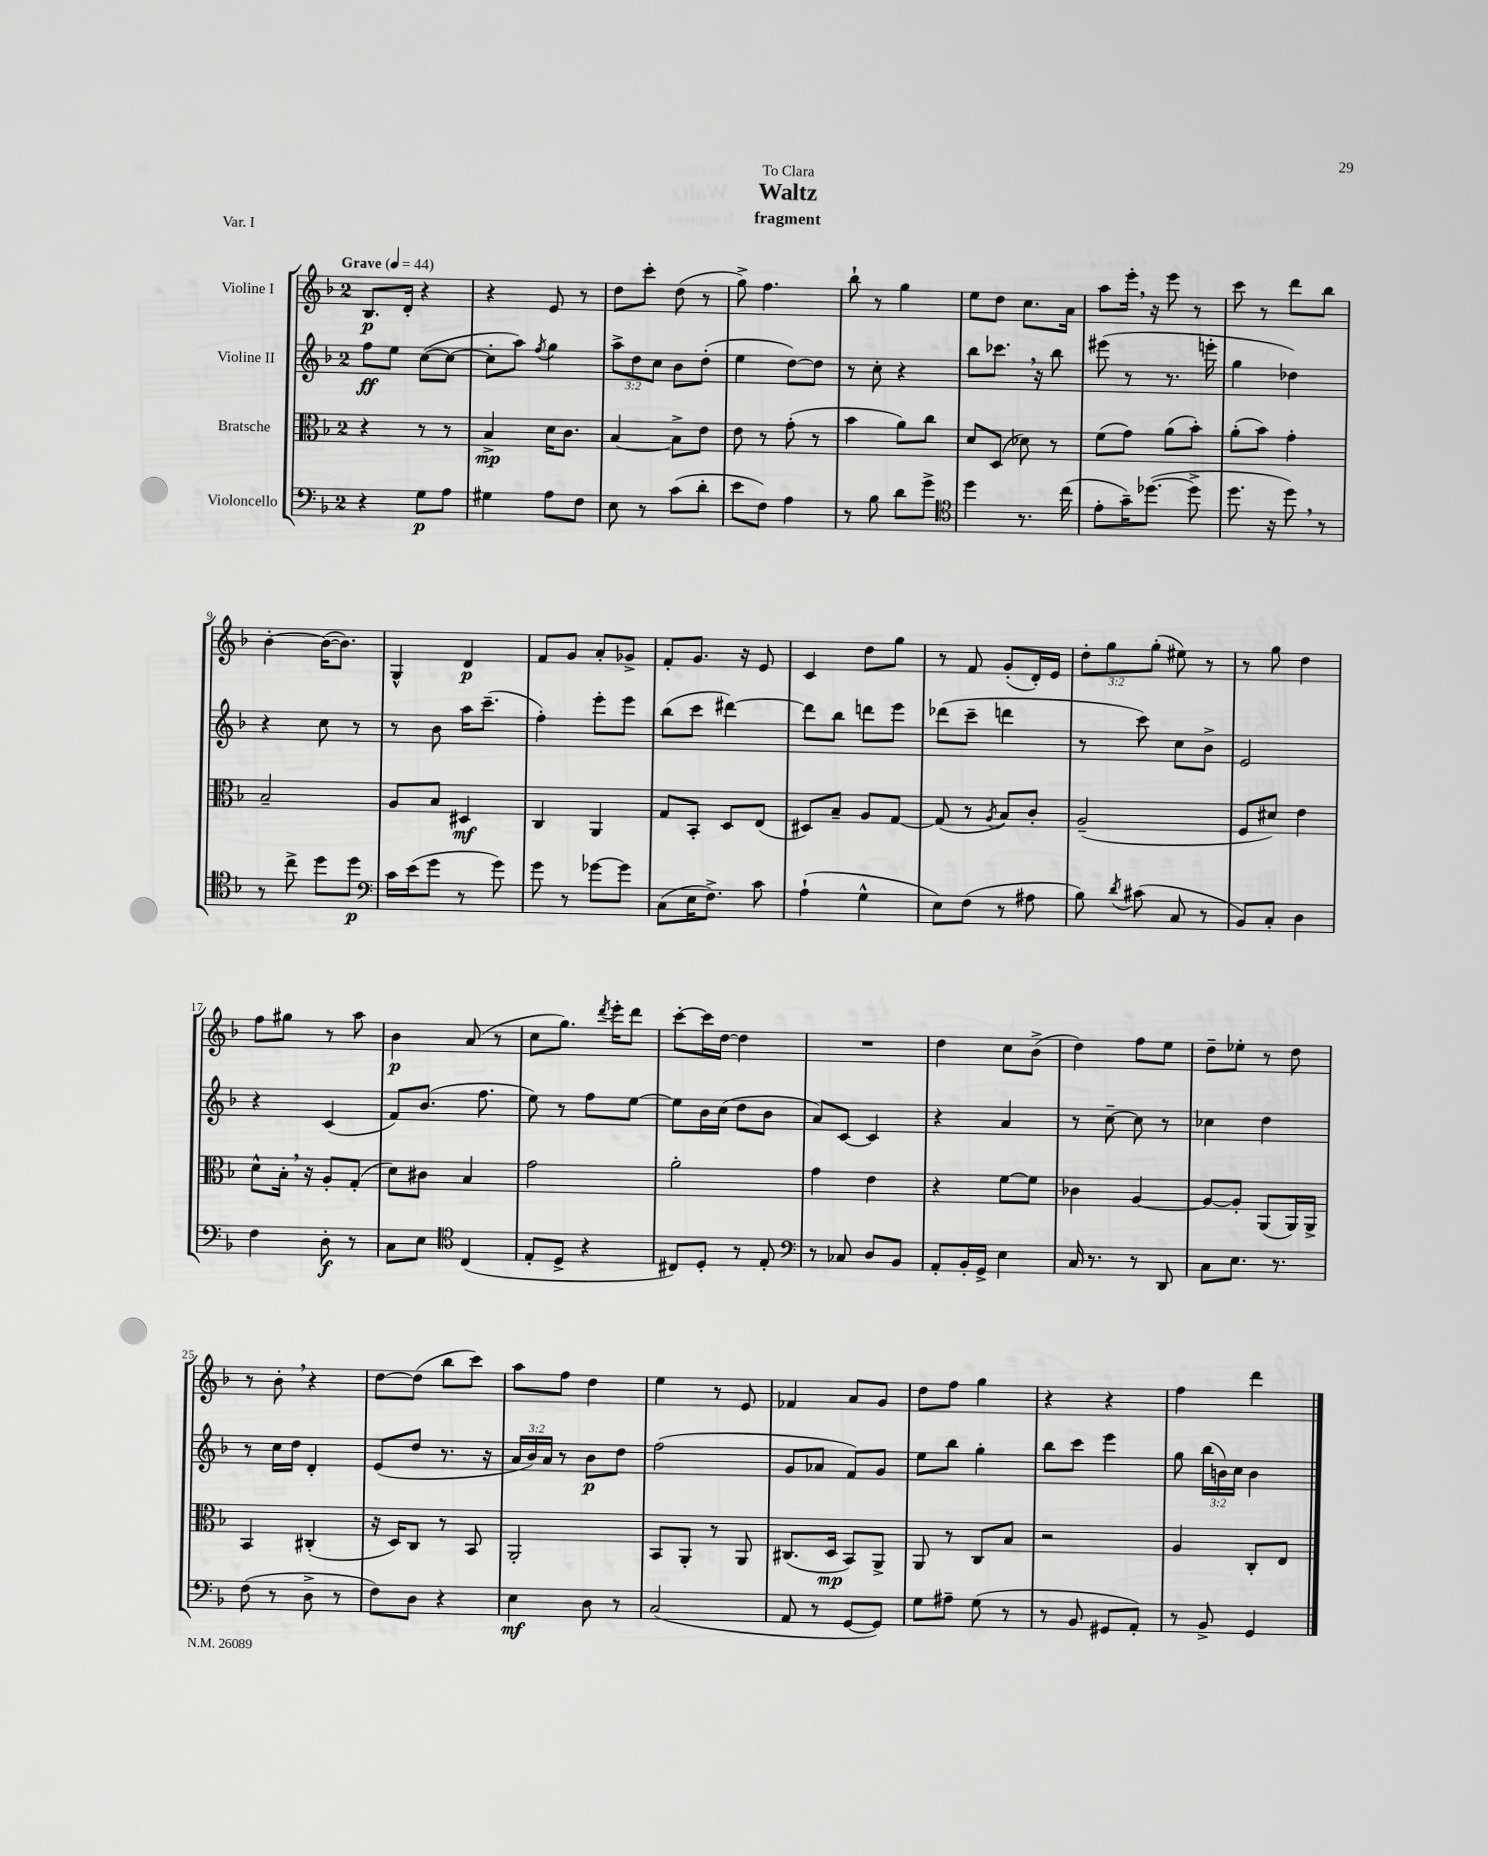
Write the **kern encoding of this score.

**kern	**kern	**kern	**kern
*staff4	*staff3	*staff2	*staff1
*clefF4	*clefC3	*clefG2	*clefG2
*k[b-]	*k[b-]	*k[b-]	*k[b-]
*M2/4	*M2/4	*M2/4	*M2/4
*MM44	*MM44	*MM44	*MM44
4r	4r	8ff\L	8.B-/L
.	.	8ee\J	.
.	.	.	16d'/Jk
8G\L	8r	([8cc\L	4r
8A\J	8r	8cc\_J	.
=	=	=	=
4G#\	4B-^/	8cc'\]L	4r
.	.	8aa\J)	.
.	.	8qff/	.
8A\L	16d\LK	4gg\	8e/
.	8.c\J	.	.
8F\J	.	.	8r
=	=	=	=
8E\	[4B-/	12aa^\L	8dd\L
.	.	12dd\	.
8r	.	.	8ccc'\J
.	.	12cc\J	.
(8c\L	8B-^\]L	8b-\L	(8dd\
8d'\J	8e\J	(8dd'\J	8r
=	=	=	=
8e\L	8e\	4ee\	8gg^\)
8F\J)	8r	.	4.ff\
4A\	(8g'\	[8dd\L)	.
.	8r	8dd\]J	.
=	=	=	=
8r	4b-\	8r	8bb-`\
8B-\	.	8cc'\	8r
8d\L	8a\L)	4r	4gg\
8g^\J	8cc\J	.	.
=	=	=	=
*clefC4	*	*	*
4dd\	8d/L	8bb-\L	8ee\L
.	(8D/J	8.ccc-\J	8dd\J
8.r	8d-\)	.	8.cc\L
.	.	16r	.
.	8r	8bb-\	.
(16cc\	.	.	16a\Jk
=	=	=	=
8e'\L	(8f\L	(8eee#\	8aa\L
16g~\K)	8g\J)	8r	16eee'\Jk
([8.dd-\J	.	.	16r
.	(8a\L	8.r	8eee\
8dd-^\]	8b-'\J)	.	8r
.	.	16eee'\	.
=	=	=	=
8.dd\	(8a'\L	4gg\	8ccc\
.	8b-\J)	.	8r
16r	.	.	.
8dd\)	4g'\	4dd-\)	8ddd\L
8r	.	.	8bb-\J
=	=	=	=
8r	2B-~/	4r	[4b-'\
8cc^\	.	.	.
8dd\L	.	8cc\	(16b-\_LK
.	.	.	8.b-\]J)
8dd\J	.	8r	.
=	=	=	=
*clefF4	*	*	*
16c\LL	8A/L	8r	4G^^/
(16e\J	.	.	.
8g\J	8B-/J	8b-\	.
8r	4D#/	16aa\LK	4d/
.	.	(8.ccc~\J	.
8g\)	.	.	.
=	=	=	=
8g\	4C/	4ff'\)	8f/L
8r	.	.	8g/J
[8g-\L	4AA/	8eee'\L	8a'/L
8g-\]J	.	8eee\J	8g-^/J
=	=	=	=
(8C\L	8G/L	(8bb-\L	8f'/L
16E\K	8BB-'/J	8ccc\J	8.g/J
8.F^\J)	.	.	.
.	8D/L	[4ddd#\)	.
.	.	.	16r
8c\	(8E/J	.	8e/
=	=	=	=
(4A`\	8D#/L)	8ddd#\]L	4c/
.	8B-~/J	8bb-\J	.
4G^^\	8A/L	8ddd\L	8dd\L
.	[8G/J	8eee\J	8gg\J
=	=	=	=
8E\L)	(8G/]	(8ddd-\L	8r
(8F\J	8r	8ccc~\J	8f/
.	8qA/	.	.
8r	8B-/L)	4ddd\	(8g'/L
8A#\	8c'/J	.	16d'/L)
.	.	.	16e/JJ
=	=	=	=
8B-\)	(2A~/	8r	12dd'\L
.	.	.	12gg\
8qd/	.	.	.
(8c#\	.	8ccc\)	.
.	.	.	(12gg'\J
8C/	.	8cc\L	8ee#\)
8r	.	8b-^\J	8r
=	=	=	=
8BB-/L)	8F/L	2e/	8r
8C'/J	8d#/J)	.	8gg\
4D\	4e\	.	4dd\
=	=	=	=
4F\	8d^^\L	4r	8ff\L
.	16B-'\Jk	.	8gg#\J
.	16r	.	.
8D'\	8A'/L	(4c/	8r
8r	(8G'/J	.	8aa\
=	=	=	=
8C\L	8d\L)	8f/L)	4b-\
8E\J	8c#\J	(8.b-/J	.
*clefC4	*	*	*
(4C/	4B-/	.	(8a/
.	.	8.ff\	.
.	.	.	8r
=	=	=	=
8E'/L	2g\	8ee\)	8cc\L
8D^/J	.	8r	8.gg\J)
4r	.	8ff\L	.
.	.	.	8qddd/
.	.	.	16eee'\LK
.	.	[8ee\J	8ddd\J
=	=	=	=
8C#/L)	2a'\	8ee\]L	[8ccc'\L
8D'/J	.	16b-\L	16ccc\]L
.	.	(16cc\JJ	[16dd\JJ
8r	.	8dd\L	4dd\]
8E'/	.	8b-\J	.
=	=	=	=
*clefF4	*	*	*
8r	4g\	8a/L)	2r
8C-/	.	[8c/J	.
8D/L	4e\	4c/]	.
8BB-/J	.	.	.
=	=	=	=
8AA'/L	4r	4r	4dd\
16BB-'/L	.	.	.
16GG^/JJ	.	.	.
4E\	[8f\L	4a/	8cc\L
.	8f\]J	.	(8b-^\J
=	=	=	=
16C/	4c-\	8r	4dd\)
8.r	.	.	.
.	.	[8cc~\	.
8r	[4A/	8cc\]	8ff\L
8DD/	.	8r	8ee\J
=	=	=	=
8C\L	8A/_L	4cc-\	8dd~\L
8.E\J	8A'/]J	.	8ee-'\J
.	(8AA/L	4dd\	8r
8.r	.	.	.
.	16AA/L)	.	8dd\
.	16AA^/JJ	.	.
=	=	=	=
(8F\	4BB-/	8r	8r
8r	.	16cc\LL	8b-'\
.	.	16dd\JJ	.
8D^\	(4C#'/	4d'/	4r
8r	.	.	.
=	=	=	=
8F\L)	16r	(8e/L	[8dd\L
.	16D/LK)	.	.
8D\J	8C/J	8dd/J	(8dd\]J
4r	8r	8.r	8bb-\L
.	8BB-/	.	8ccc\J)
.	.	16r	.
=	=	=	=
4E\	2AA'/	24a/LL	8aa\L
.	.	24b-/)	.
.	.	24a/JJ	.
.	.	8r	8ff\J
8D\	.	8b-\L	4dd\
8r	.	8dd\J	.
=	=	=	=
(2C/	8BB-/L	(2ff\	4ee\
.	8AA'/J	.	.
.	8r	.	8r
.	8AA/	.	8e/
=	=	=	=
8AA/	(8.C#/L	8g/L	4f-/
8r	.	8a-/J	.
.	16D/Jk	.	.
[8GG/L	8BB-/L)	8f/L)	8a/L
8GG/]J)	8AA^/J	8g/J	8g/J
=	=	=	=
8G\L	8AA/	8ee\L	8dd\L
8A#~\J	8r	8bb-\J	8ff\J
(8G\	8C/L	4gg'\	4gg\
8r	8B-/J	.	.
=	=	=	=
8r	2r	8bb-\L	4r
8BB-/	.	8ccc\J	.
8GG#/L	.	4eee\	4r
8AA'/J)	.	.	.
=	=	=	=
8r	4A/	8gg\	4ff\
8BB-^/	.	(24bb-\LL	.
.	.	24b\)	.
.	.	24cc\JJ	.
4GG/	8C'/L	4b\	4ddd\
.	8E/J	.	.
==	==	==	==
*-	*-	*-	*-
